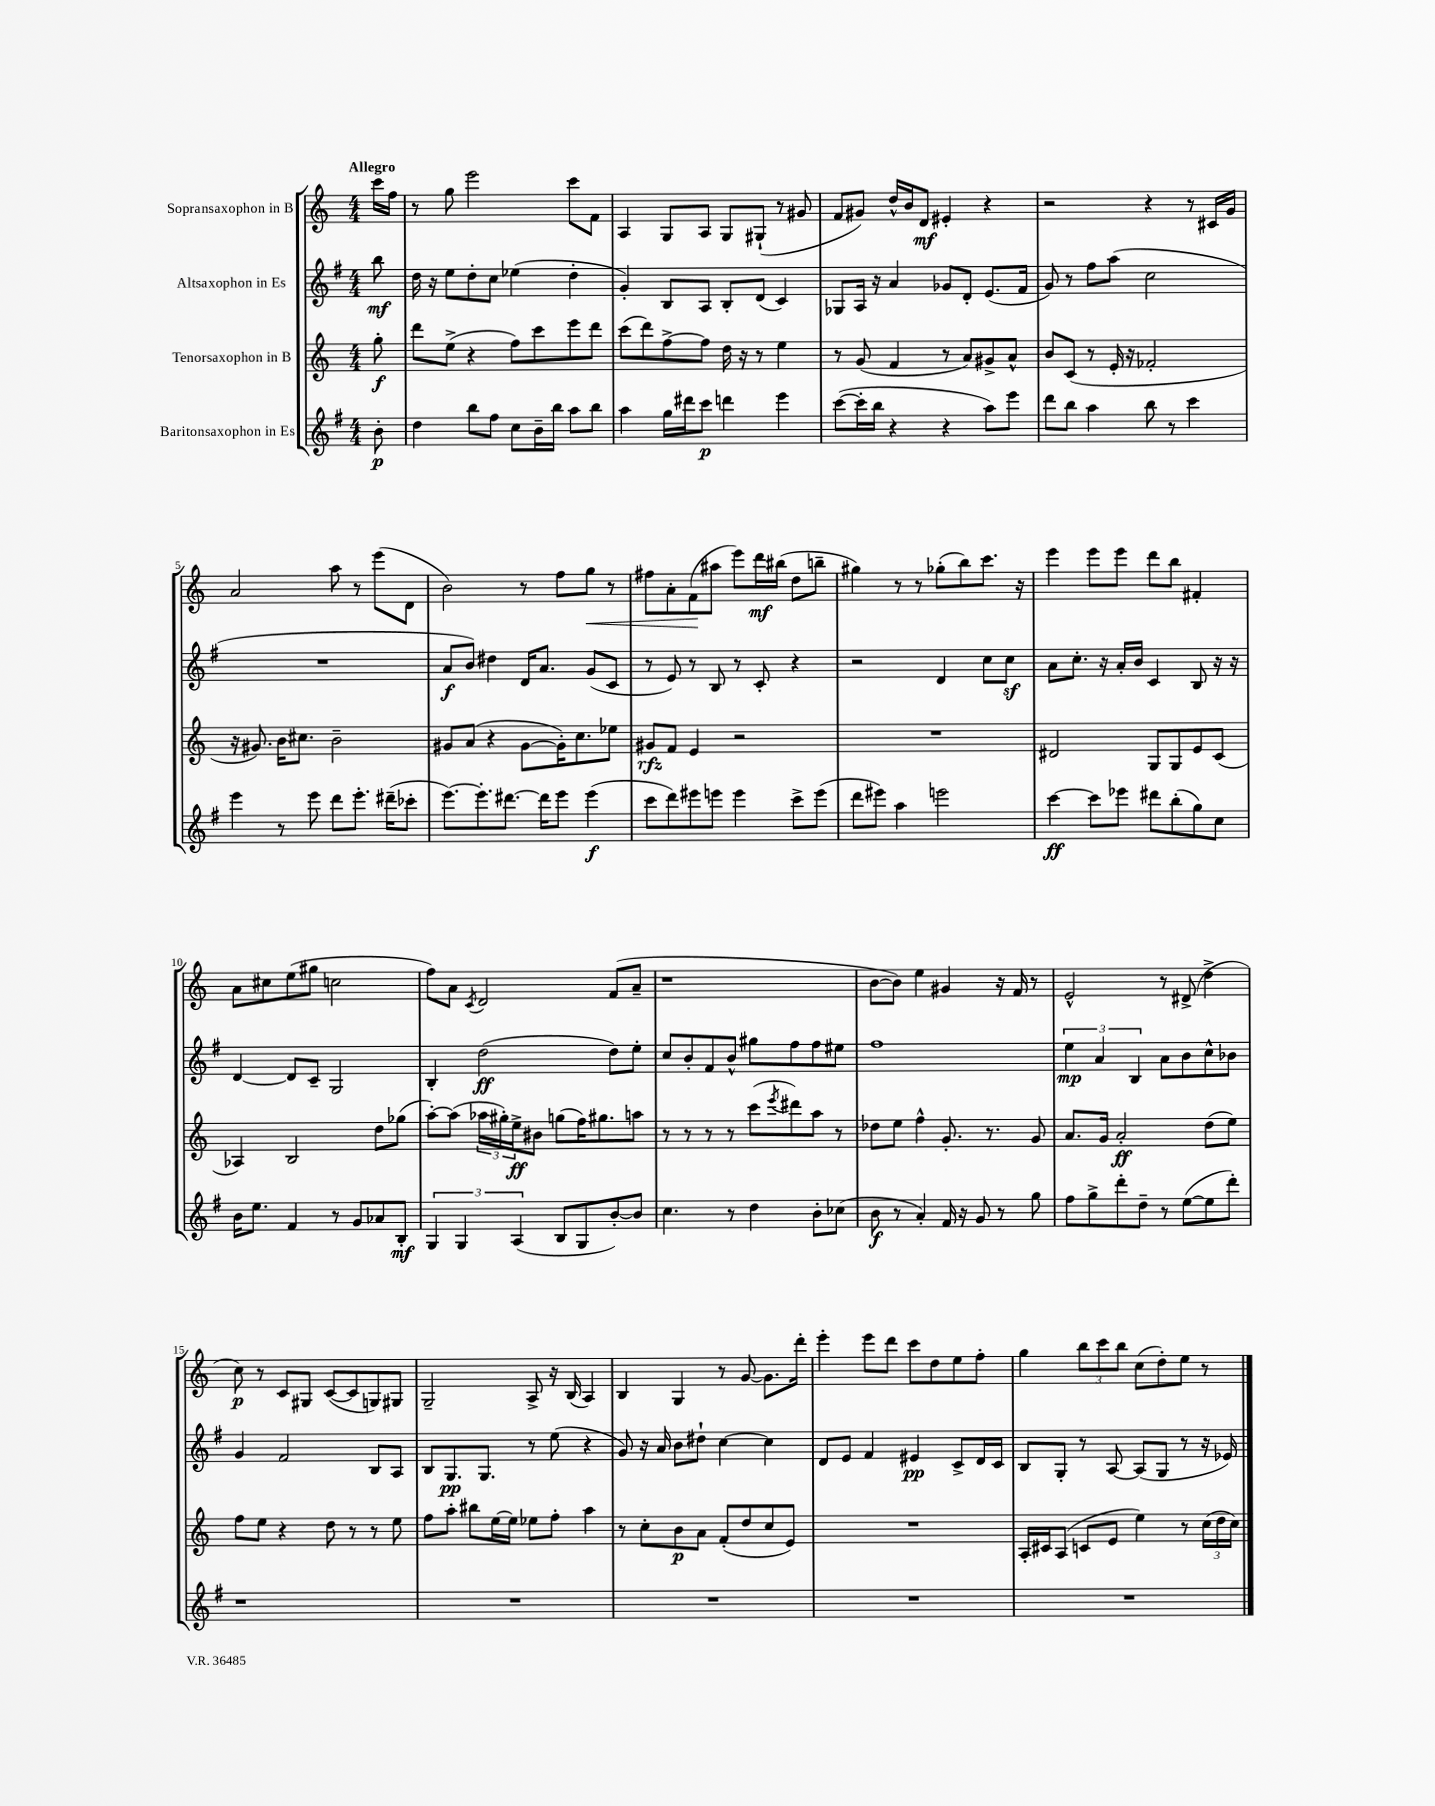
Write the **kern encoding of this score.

**kern	**kern	**kern	**kern
*staff4	*staff3	*staff2	*staff1
*clefG2	*clefG2	*clefG2	*clefG2
*k[f#]	*k[]	*k[f#]	*k[]
*M4/4	*M4/4	*M4/4	*M4/4
8b'	8gg'	8bb	16ccc
.	.	.	16ff
=	=	=	=
4dd	8ddd	16dd	8r
.	.	16r	.
.	(8ee^	8ee	8gg
8bb	4r	8dd'	2eee
8ff#	.	8cc	.
8cc	8ff)	(4ee-	.
16b~	8ccc	.	.
16bb	.	.	.
8aa	8eee	4dd'	8ccc
8bb	8ddd	.	8f
=	=	=	=
4aa	(8ccc	4g')	4A
.	8ddd)	.	.
16gg	[8ff^	8B	8G
16ddd#	.	.	.
8ccc	8ff]	8A	8A
4ddd	16dd	8B'	8G
.	16r	.	.
.	8r	(8d	(8G#`
4eee	4ee	4c)	8r
.	.	.	8g#
=	=	=	=
([8ccc	8r	8G-	8f
16ccc']	(8g	16A	8g#)
16bb	.	16r	.
4r	4f	4a	16dd^^
.	.	.	16b
.	.	.	8d
4r	8r	8g-	4e#'
.	8a)	8d'	.
8aa)	8g#^	(8.e	4r
8eee	8a^^	.	.
.	.	16f#	.
=	=	=	=
8ddd	8b	8g)	2r
8bb	(8c	8r	.
4aa	8r	8ff#	.
.	16e'	(8aa	.
.	16r	.	.
8bb	2f-'	2cc	4r
8r	.	.	.
4ccc	.	.	8r
.	.	.	16c#
.	.	.	16g
=	=	=	=
4eee	16r	1r	2a
.	8.g#)	.	.
8r	16b	.	.
.	8.cc#	.	.
8eee	.	.	.
8ddd	2b~	.	8aa
8.eee'	.	.	8r
.	.	.	(8eee
(16ddd#~	.	.	.
8ccc-'	.	.	8d
=	=	=	=
[8.eee)	8g#	8a	2b)
.	(8a	8b)	.
8.eee']	.	.	.
.	4r	4dd#	.
[8.ddd#	.	.	.
.	[8g#	16d	8r
16ddd#]	.	8.a	.
8eee	16g#'])	.	8ff
.	8.cc	.	.
(4eee	.	(8g	8gg
.	8ee-	8c	8r
=	=	=	=
8ccc	8g#	8r	8ff#
8ddd)	8f	8e)	8a'
8eee#	4e	8r	(8f
8eee	.	8B	8aa#
4eee	2r	8r	8eee)
.	.	8c'	16ddd
.	.	.	(16bb#
8ccc^	.	4r	8dd
(8eee	.	.	8bb~
=	=	=	=
8ddd	1r	2r	4gg#)
8eee#)	.	.	.
4aa	.	.	8r
.	.	.	8r
2eee	.	4d	(8gg-'
.	.	.	8bb)
.	.	8cc	8.ccc
.	.	8cc	.
.	.	.	16r
=	=	=	=
[4ccc	2d#	8a	4eee
.	.	8.cc'	.
8ccc]	.	.	8eee
.	.	16r	.
8eee-	.	16a'	8eee
.	.	16b	.
8ddd#	8G	4c	8ddd
(8bb'	8G	.	8bb
8gg)	8e	8B	4f#'
8cc	(8c	16r	.
.	.	16r	.
=	=	=	=
16b	4A-)	[4d	8a
8.ee	.	.	.
.	.	.	8cc#
4f#	2B	8d]	(8ee
.	.	8c~	8gg#
8r	.	2G	2cc
8g	.	.	.
8a-	8dd	.	.
8B'	(8gg-	.	.
=	=	=	=
6G	[8aa')	4B'	8ff)
.	(8aa]	.	8a
6G	.	.	.
.	.	.	8qc
.	24aa-	(2dd	2d
.	24gg#')	.	.
(6A	24ee^	.	.
.	8b#	.	.
8B	(8gg	.	.
8G	16ff)	.	.
.	8.gg#	.	.
[8b')	.	8dd)	(8f
8b]	8aa	8ee'	8a~
=	=	=	=
4.cc	8r	8cc	1r
.	8r	8b'	.
.	8r	8f#	.
8r	8r	8b^^	.
4dd	(8ccc	8gg#	.
.	8qeee	.	.
.	8ddd#)	8ff#	.
8b'	8aa	8ff#	.
(8cc-	8r	8ee#	.
=	=	=	=
8b	8dd-	1ff#	[8b
8r	8ee	.	8b])
4a')	4ff^^	.	4ee
16f#	8.g'	.	4g#
16r	.	.	.
8g	.	.	.
.	8.r	.	.
8r	.	.	16r
.	.	.	16f
8gg	8g	.	8r
=	=	=	=
8ff#	8.a	6ee	2e^^
8gg^	.	.	.
.	.	6a	.
.	16g	.	.
8ddd'	2a'	.	.
.	.	6B	.
8dd~	.	.	.
8r	.	8a	8r
([8ee	.	8b	(8d#^
8ee]	(8dd	8cc^^	4dd^
8ddd')	8ee)	8b-	.
=	=	=	=
1r	8ff	4g	8cc)
.	8ee	.	8r
.	4r	2f#	8c
.	.	.	8G#
.	8dd	.	([8c
.	8r	.	8c]
.	8r	8B	8G)
.	8ee	8A	8G#
=	=	=	=
1r	8ff	8B	2G~
.	8aa'	8.G	.
.	8bb#	.	.
.	.	8.G	.
.	[16ee	.	.
.	16ee]	.	.
.	8ee-	8r	8A^
.	8ff'	(8ee	16r
.	.	.	(16B
.	4aa	4r	4A)
=	=	=	=
1r	8r	8g)	4B
.	8cc'	16r	.
.	.	16a	.
.	8b	8b	4G
.	8a	8dd#`	.
.	(8f'	[4cc	8r
.	8dd	.	[8g
.	8cc	4cc]	8.g]
.	8e)	.	.
.	.	.	16ddd'
=	=	=	=
1r	1r	8d	4eee'
.	.	8e	.
.	.	4f#	8eee
.	.	.	8ddd
.	.	4e#	8ccc
.	.	.	8dd
.	.	8c^	8ee
.	.	16d	8ff'
.	.	16c	.
=	=	=	=
1r	16A'	8B	4gg
.	16c#	.	.
.	(8A	8G'	.
.	8c	8r	12bb
.	.	.	12ccc
.	8e	[8A	.
.	.	.	12bb
.	4ee)	(8A]	(8cc
.	.	8G	8dd')
.	8r	8r	8ee
.	(24cc	16r	8r
.	24dd	.	.
.	.	16e-)	.
.	24cc)	.	.
==	==	==	==
*-	*-	*-	*-
